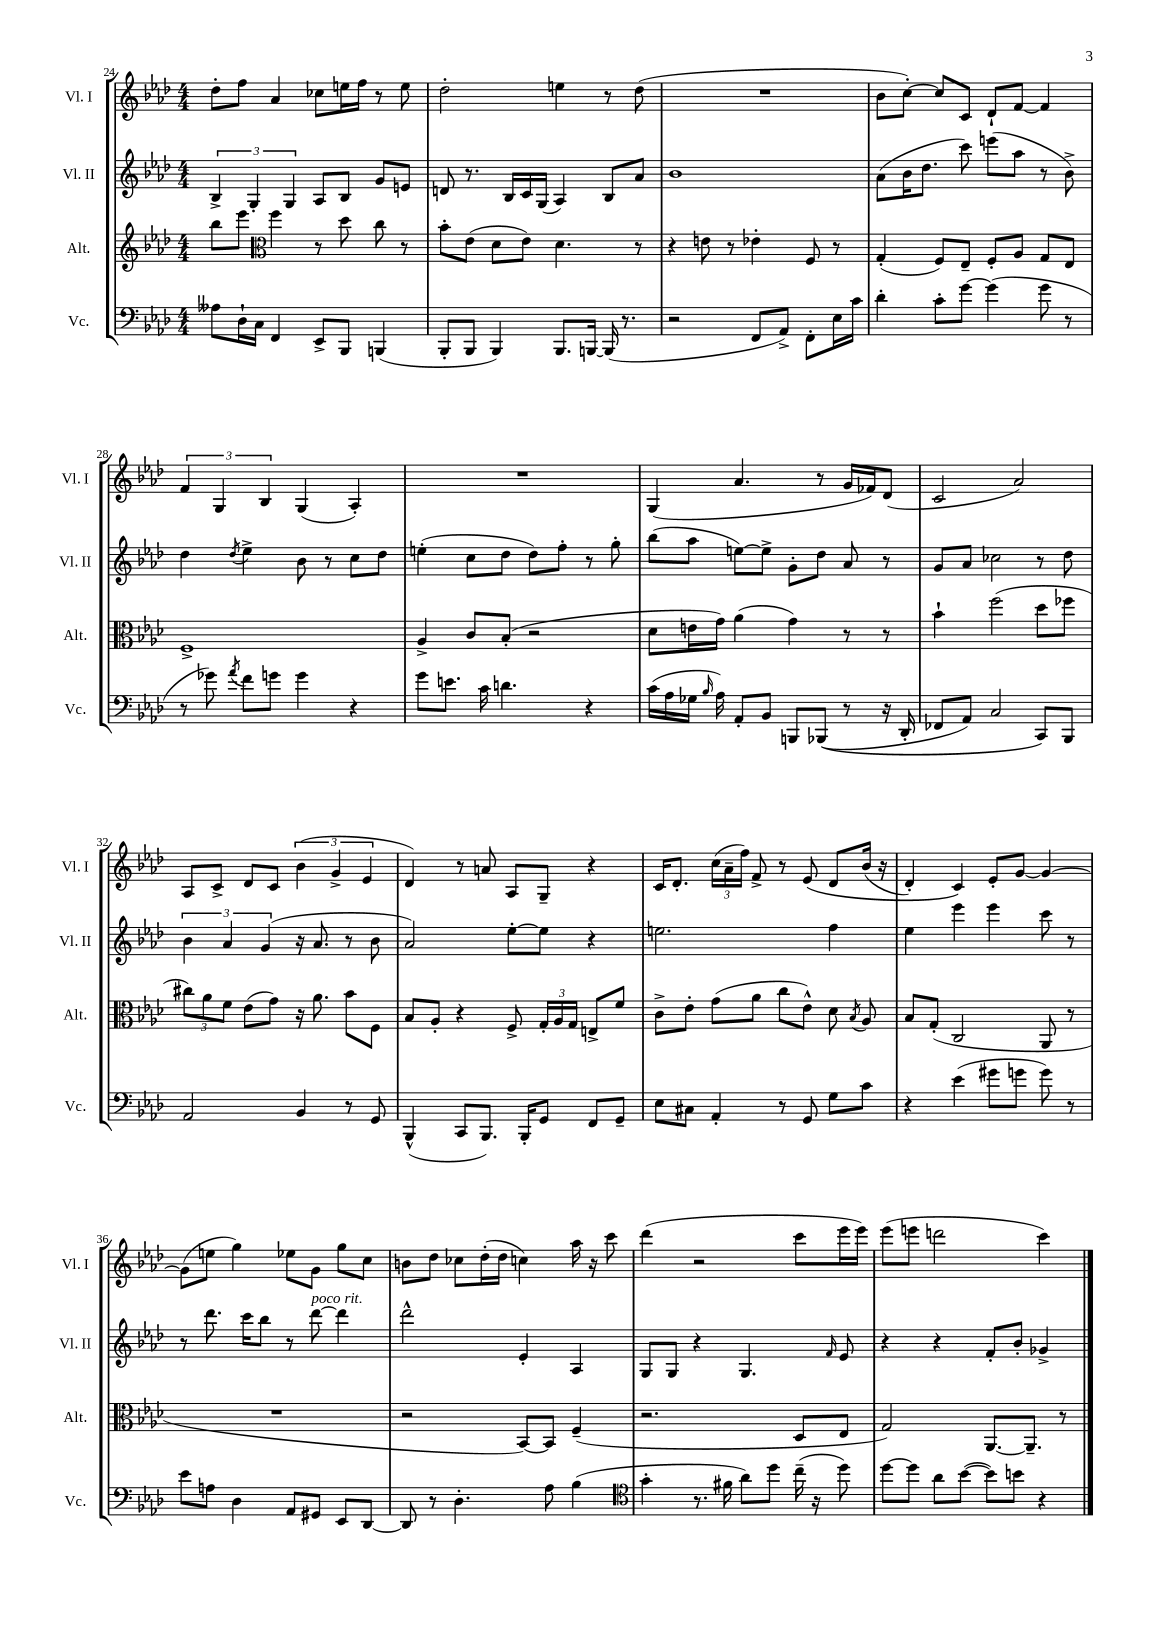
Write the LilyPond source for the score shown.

<<
\new StaffGroup <<
\new Staff = "s0" \with { instrumentName = "Vl. I" shortInstrumentName = "Vl. I" } {
    \clef treble \key aes \major \numericTimeSignature \time 4/4
    \autoBeamOff des''8[-. f''8] aes'4 ces''8[ e''16 f''16] r8 e''8 |
    des''2-. e''4 r8 des''8( |
    R1 |
    bes'8[ c''8]~-.) c''8[ c'8] des'8[-! f'8]~ f'4 |
    \tuplet 3/2 { f'4 g4 bes4 } g4( aes4-.) |
    R1 |
    g4( aes'4. r8 g'16[ fes'16) des'8]( |
    c'2 aes'2) |
    aes8[ c'8]-> des'8[ c'8] \tuplet 3/2 { bes'4( g'4-> ees'4 } |
    des'4) r8 a'8 aes8[ g8]-- r4 |
    c'16[ des'8.]-. \tuplet 3/2 { c''16[( aes'16-- f''16]) } f'8-> r8 ees'8\( des'8[ bes'16]( r16 |
    des'4-.) c'4\) ees'8[-. g'8]~ g'4~ |
    g'8[( e''8] g''4) ees''8[ g'8] g''8[ c''8] |
    b'8[ des''8] ces''8[ des''16-.( des''16] c''4) aes''16 r16 c'''8 |
    des'''4( r2 c'''8[ ees'''16 ees'''16]) |
    ees'''8[( e'''8] d'''2 c'''4) \bar "|." |
}
\new Staff = "s1" \with { instrumentName = "Vl. II" shortInstrumentName = "Vl. II" } {
    \clef treble \key aes \major \numericTimeSignature \time 4/4
    \autoBeamOff \tuplet 3/2 { bes4-> g4-. g4 } aes8[ bes8] g'8[ e'8] |
    d'8 r8. bes16[ c'16 g16]( aes4) bes8[ aes'8] |
    bes'1 |
    aes'8[( bes'16 des''8.] c'''8) e'''8[( aes''8] r8 bes'8->) |
    des''4 \acciaccatura { des''8 } ees''4-> bes'8 r8 c''8[ des''8] |
    e''4-.( c''8[ des''8] des''8[) f''8]-. r8 g''8-. |
    bes''8[( aes''8] e''8[~) e''8]-> g'8[-. des''8] aes'8 r8 |
    g'8[ aes'8] ces''2 r8 des''8 |
    \tuplet 3/2 { bes'4 aes'4 g'4( } r16 aes'8. r8 bes'8 |
    aes'2) ees''8[~-. ees''8] r4 |
    e''2. f''4 |
    ees''4 ees'''4 ees'''4 c'''8 r8 |
    r8 des'''8. c'''16[ bes''8] r8 des'''8~^\markup { \italic "poco rit." } des'''4 |
    des'''2-^ ees'4-. aes4 |
    g8[ g8] r4 g4. \grace { f'16 } ees'8 |
    r4 r4 f'8[-. bes'8]-. ges'4-> \bar "|." |
}
\new Staff = "s2" \with { instrumentName = "Alt." shortInstrumentName = "Alt." } {
    \clef treble \key aes \major \numericTimeSignature \time 4/4
    \autoBeamOff bes''8[ ees'''8] \clef alto f''4 r8 des''8 c''8 r8 |
    bes'8[-. ees'8]( des'8[ ees'8]) des'4. r8 |
    r4 e'8 r8 ees'4-. f8 r8 |
    g4-.( f8[) ees8]-- f8[-. aes8] g8[ ees8] |
    f1-> |
    aes4-> c'8[ bes8]-.( r2 |
    des'8[ e'16 g'16]) aes'4( g'4) r8 r8 |
    bes'4-! f''2( des''8[ fes''8] |
    \tuplet 3/2 { cis''8[) aes'8 f'8] } ees'8[( g'8]) r16 aes'8. bes'8[ f8] |
    bes8[ aes8]-. r4 f8-> \tuplet 3/2 { g16[-. aes16 g16] } e8[-> f'8] |
    c'8[-> ees'8]-. g'8[( aes'8] c''8[ ees'8]-^) des'8 \acciaccatura { bes8 } aes8 |
    bes8[ g8]-.( c2 aes,8 r8 |
    R1 |
    r2 bes,8[~) bes,8] f4--( |
    r2. des8[ ees8] |
    g2) aes,8.[~ aes,8.]-- r8 \bar "|." |
}
\new Staff = "s3" \with { instrumentName = "Vc." shortInstrumentName = "Vc." } {
    \clef bass \key aes \major \numericTimeSignature \time 4/4
    \autoBeamOff aeses8[ des16-! c16] f,4 ees,8[-> bes,,8] b,,4( |
    bes,,8[-. bes,,8] bes,,4) bes,,8.[ b,,16]~ b,,16( r8. |
    r2 f,8[ aes,8]->) f,8[-. ees16 c'16] |
    des'4-. c'8[-. g'8]~ g'4( g'8 r8 |
    r8 ges'8) \acciaccatura { aes'8 } f'8[ g'8] g'4 r4 |
    g'8[ e'8.] c'16 d'4. r4 |
    c'16[( aes16 ges16] \grace { bes16 } aes16) aes,8[-. bes,8] b,,8[ bes,,8](\( r8 r16 des,16-. |
    fes,8[ aes,8]) c2 c,8[\) bes,,8] |
    aes,2 bes,4 r8 g,8 |
    bes,,4-^( c,8[ bes,,8.]) bes,,16[-. g,8] f,8[ g,8]-- |
    ees8[ cis8] aes,4-. r8 g,8 g8[ c'8] |
    r4 ees'4( gis'8[ g'8] g'8) r8 |
    ees'8[ a8] des4 aes,8[ gis,8] ees,8[ des,8]~ |
    des,8 r8 des4.-. aes8 bes4( |
    \clef tenor g'4-. r8. fis'16 aes'8[) des''8] c''16--( r16 des''8) |
    des''8[~ des''8] aes'8[ bes'8]~( bes'8[) b'8] r4 \bar "|." |
}
>>
>>
\layout { \context { \Score currentBarNumber = #24 } }
